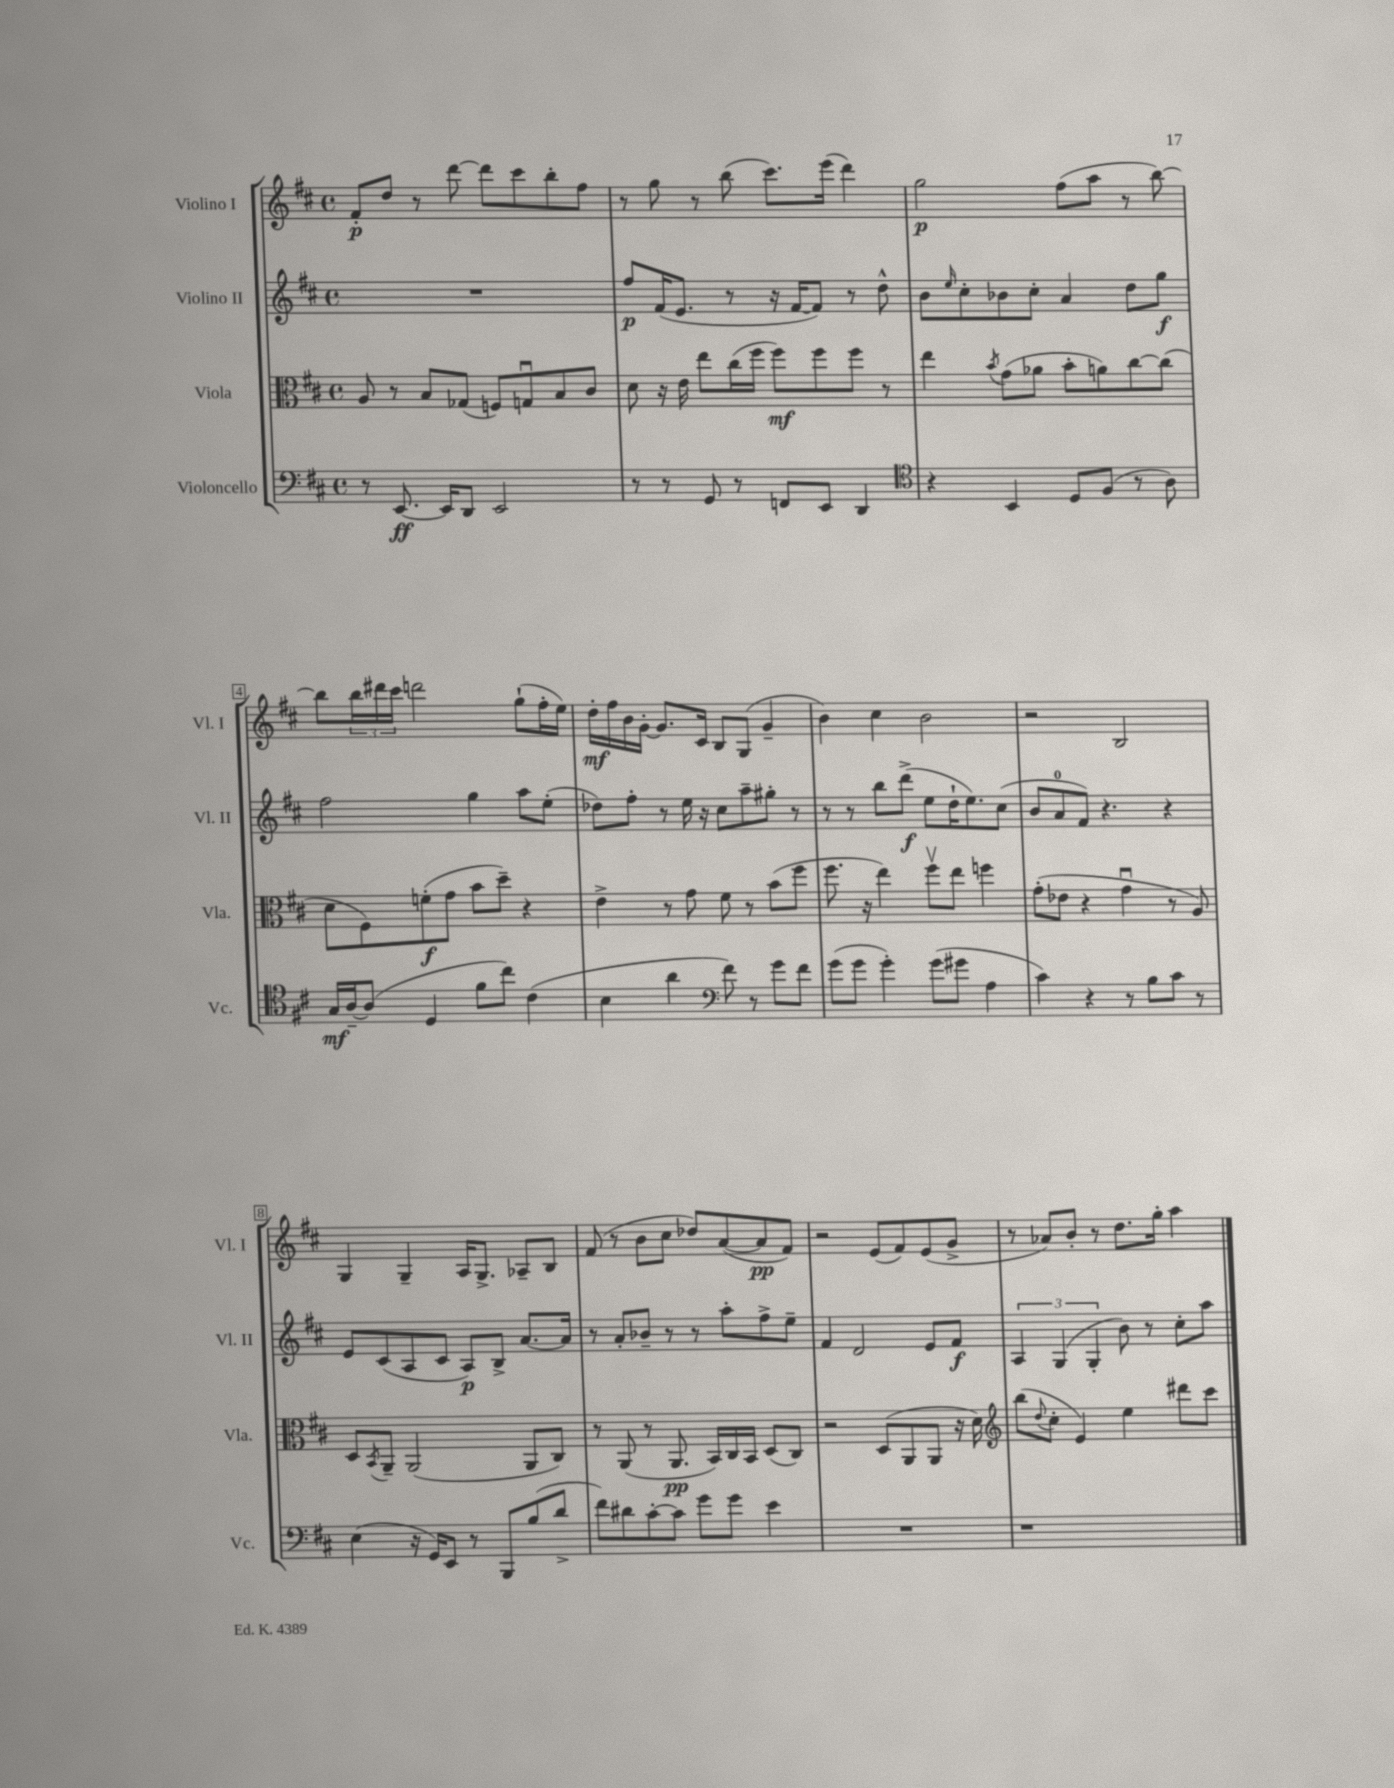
<<
\new StaffGroup <<
\new Staff = "s0" \with { instrumentName = "Violino I" shortInstrumentName = "Vl. I" } {
    \clef treble \key d \major \defaultTimeSignature \time 4/4
    fis'8-.\p d''8 r8 d'''8~ d'''8 cis'''8 b''8-. fis''8 |
    r8 g''8 r8 b''8( cis'''8.) e'''16( d'''4) |
    g''2\p fis''8( a''8 r8 b''8~) |
    b''8 \tuplet 3/2 { b''16 dis'''16 cis'''16 } d'''2 g''8-!( fis''16-. e''16) |
    d''16-.\mf fis''16 b'16 g'16~-. g'8. cis'16 b8 g8( g'4-- |
    b'4) cis''4 b'2 |
    r2 b2 |
    g4 g4-- a16 g8.-> aes8-- b8 |
    fis'8( r8 b'8 cis''8 des''8) a'8~( a'8\pp fis'8) |
    r2 e'8( fis'8) e'8( g'8-> |
    r8 aes'8) b'8-. r8 d''8. g''16-. a''4 \bar "|." |
}
\new Staff = "s1" \with { instrumentName = "Violino II" shortInstrumentName = "Vl. II" } {
    \clef treble \key d \major \defaultTimeSignature \time 4/4
    R1 |
    fis''8\p fis'16( e'8. r8 r16 fis'16~ fis'8) r8 d''8-^ |
    b'8 \grace { e''16 } cis''8-. bes'8 cis''8-. a'4 d''8 g''8\f |
    fis''2 g''4 a''8 e''8-.( |
    des''8) fis''8-. r8 e''16 r16 cis''8 a''8-- gis''8-. r8 |
    r8 r8 b''8 d'''8->\f( e''8 d''16-! e''8.) cis''8( |
    b'8 a'8-0 fis'8) r4. r4 |
    e'8 cis'8( a8 cis'8 a8\p) b8-> a'8.~ a'16 |
    r8 a'8-. bes'8-- r8 r8 a''8-. fis''8-> e''8-- |
    fis'4 d'2 e'8 fis'8\f |
    \tuplet 3/2 { a4 g4( g4-. } b'8) r8 cis''8-. a''8 \bar "|." |
}
\new Staff = "s2" \with { instrumentName = "Viola" shortInstrumentName = "Vla." } {
    \clef alto \key d \major \defaultTimeSignature \time 4/4
    a8 r8 b8 ges8( f8) g8\downbow b8 cis'8 |
    d'8 r16 e'16 e''8 cis''16( fis''16 fis''8\mf) fis''8 fis''8 r8 |
    e''4 \acciaccatura { b'8 } g'8( aes'8 b'8-. a'8) cis''8~ cis''8( |
    d'8 fis8) f'8-.\f( g'8 b'8 d''8--) r4 |
    e'4-> r8 g'8 fis'8 r8 b'8( fis''8 |
    fis''8. r16 e''4) fis''8\upbow e''8 f''4 |
    g'8-.( ees'8 r4 g'4\downbow r8 a8) |
    d8 \acciaccatura { b,8 } a,8-- a,2( a,8 cis8) |
    r8 a,8( r8 a,8.\pp b,16) cis16 b,16 d8( cis8) |
    r2 d8( a,8 a,8 r16 d'16) |
    \clef treble b''8( \appoggiatura { d''8 } cis''8-. e'4) e''4 dis'''8 cis'''8 \bar "|." |
}
\new Staff = "s3" \with { instrumentName = "Violoncello" shortInstrumentName = "Vc." } {
    \clef bass \key d \major \defaultTimeSignature \time 4/4
    r8 e,8.~\ff e,16 d,8 e,2 |
    r8 r8 g,8 r8 f,8 e,8 d,4 |
    \clef tenor r4 b,4 d8 fis8( r8 a8) |
    g16\mf a16~-- a8( d4 fis'8 cis''8) cis'4( |
    b4 a'4 \clef bass fis'8) r8 g'8 fis'8 |
    g'8( g'8 g'4-.) g'8( gis'8 a4 |
    cis'4) r4 r8 b8 cis'8 r8 |
    e4( r16 g,16) e,8 r8 b,,8 b8( d'8-> |
    fis'8) dis'8 cis'8~-. cis'8 g'8 g'8 e'4 |
    R1 |
    r1 \bar "|." |
}
>>
>>
\layout { \context { \Score \override BarNumber.stencil = #(make-stencil-boxer 0.1 0.3 ly:text-interface::print) } }
